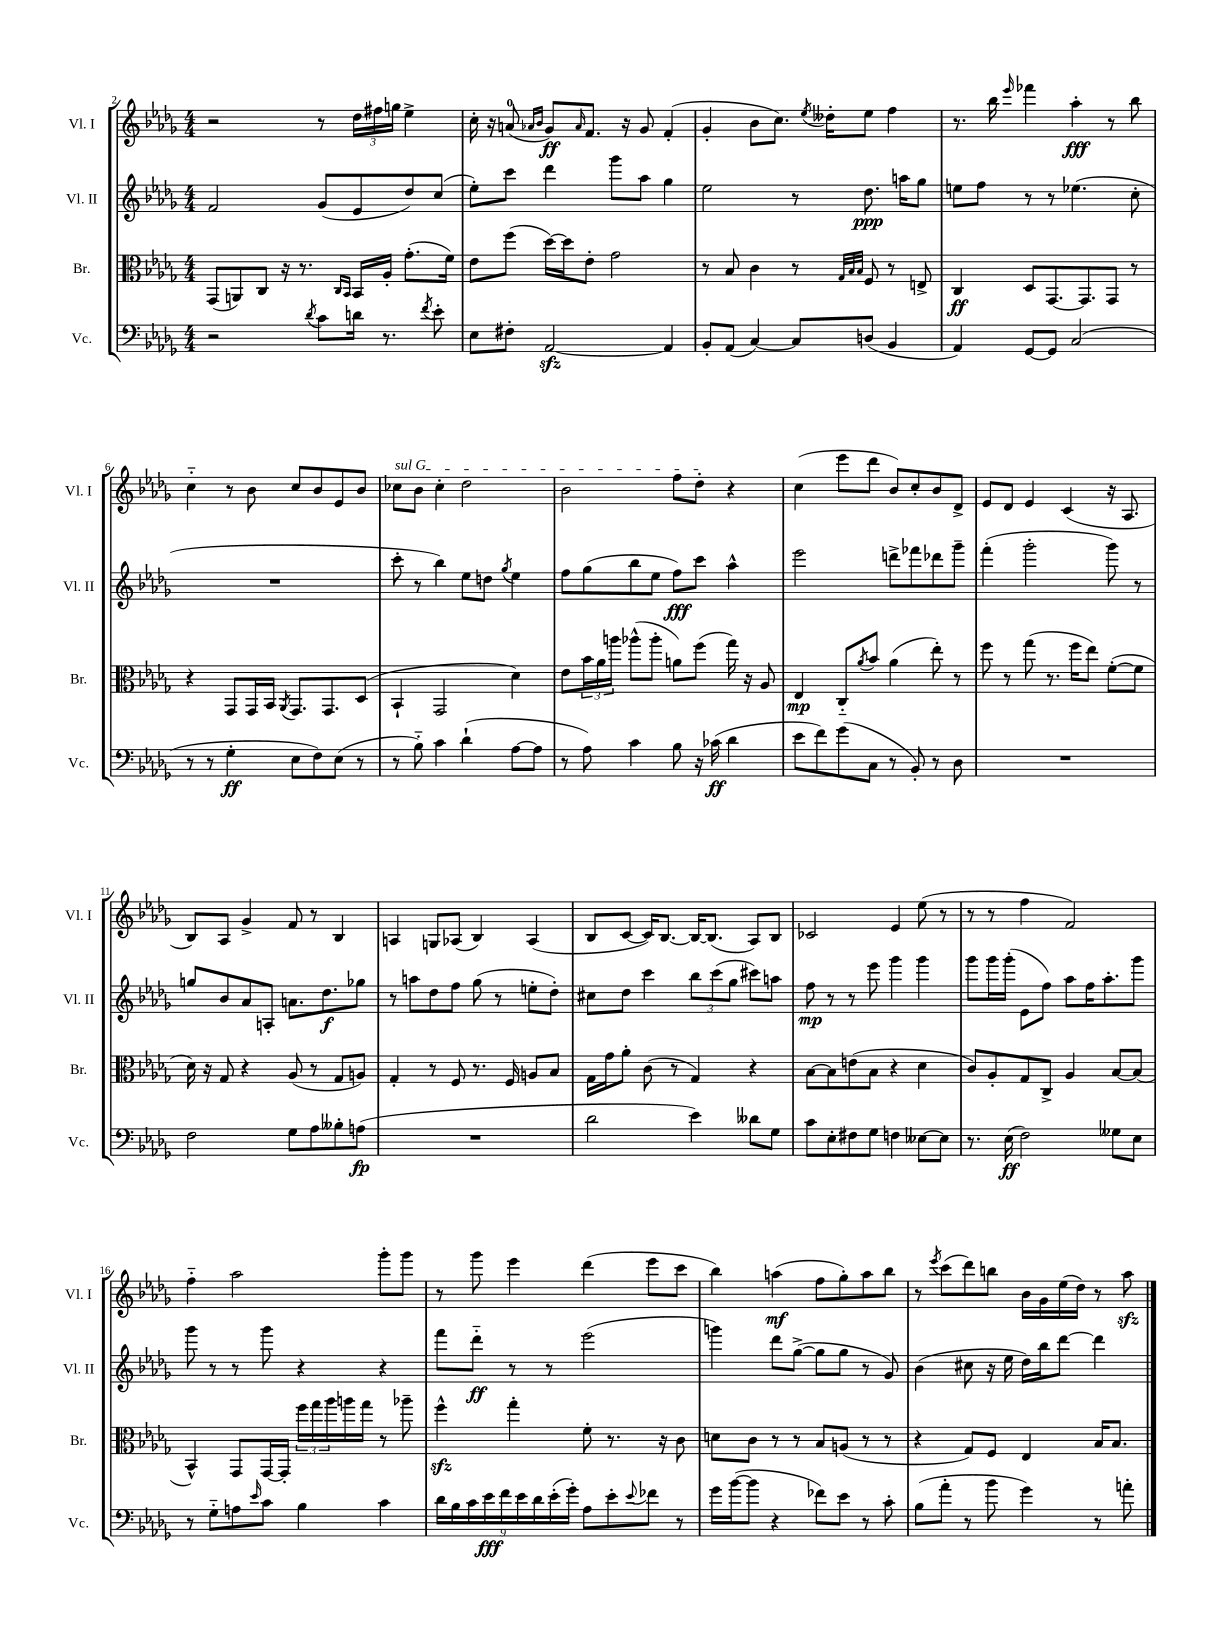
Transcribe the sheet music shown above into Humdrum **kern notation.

**kern	**kern	**kern	**kern
*staff4	*staff3	*staff2	*staff1
*clefF4	*clefC3	*clefG2	*clefG2
*k[b-e-a-d-g-]	*k[b-e-a-d-g-]	*k[b-e-a-d-g-]	*k[b-e-a-d-g-]
*M4/4	*M4/4	*M4/4	*M4/4
2r	(8GG-	2f	2r
.	8AA)	.	.
.	8C	.	.
.	16r	.	.
.	8.r	.	.
8qd-	.	.	.
8c	.	(8g-	8r
.	16qqC	.	.
.	16qqBB-	.	.
16d	16BB-	8e-	24dd-
.	.	.	24ff#
8.r	16A-'	.	.
.	.	.	24gg
.	(8.g-'	8dd-)	4ee-^
8qf	.	.	.
8e-'	.	(8cc	.
.	16f)	.	.
=	=	=	=
8E-	8e-	8ee-')	16cc'
.	.	.	16r
8F#'	(8ff	8ccc	(8a
.	.	.	16qqa-
.	.	.	16qqb-
[2AA-	[16dd-)	4ddd-	8g-)
.	16dd-]	.	.
.	.	.	16qqa-
.	8e-'	.	8.f
.	2g-	8ggg-	.
.	.	.	16r
.	.	8aa-	8g-
4AA-]	.	4gg-	(4f'
=	=	=	=
8BB-'	8r	2ee-	4g-'
(8AA-	8B-	.	.
[4C)	4c	.	8b-
.	.	.	8.cc)
8C]	8r	8r	.
.	.	.	8qee-
.	.	.	16dd--'
.	32qqG-	.	.
.	32qqB-	.	.
.	32qqB-	.	.
(8D	8F	8.dd-	8ee-
4BB-	8r	.	4ff
.	.	16aa	.
.	8E^	8gg-	.
=	=	=	=
4AA-)	4C	8ee	8.r
.	.	8ff	.
.	.	.	16bb-
.	.	.	16qqeee-
[8GG-	8D-	8r	4fff-
8GG-]	[8.GG-	8r	.
(2C	.	(4.ee-	4aa-'
.	8.GG-]	.	.
.	8GG-	.	8r
.	8r	8cc'	8bb-
=	=	=	=
8r	4r	1r	4cc'~
8r	.	.	.
4G-'	8GG-	.	8r
.	16GG-	.	8b-
.	16BB-	.	.
.	8qAA-	.	.
8E-	8.GG-	.	8cc
8F)	.	.	8b-
.	8.GG-	.	.
(8E-	.	.	8e-
8r	(8D-	.	8b-
=	=	=	=
8r	4BB-`	8ccc'	8cc-
8B-'~)	.	8r	8b-
4c	2GG-	4bb-)	4cc-'
(4d-`	.	8ee-	2dd-
.	.	8dd	.
.	.	8qgg-	.
[8A-	4d-)	4ee-	.
8A-]	.	.	.
=	=	=	=
8r	8e-	8ff	2b-
8A-)	24b-	(8gg-	.
.	24a-	.	.
.	24aa	.	.
4c	(8aa-^^	8bb-	.
.	8aa-'	8ee-	.
8B-	8a)	8ff)	8ff
16r	(8ff	8ccc	8dd-'
(16c-	.	.	.
4d-	16gg-)	4aa-^^	4r
.	16r	.	.
.	8A-	.	.
=	=	=	=
8e-	4E-	2eee-	(4cc
8f)	.	.	.
(8g-	8C'~	.	8eee-
.	8qa-	.	.
8C	8b-	.	8ddd-
8r	(4a-	8ddd^	8b-)
8BB-')	.	8fff-	8cc'
8r	8ee-')	8ddd-	8b-
8D-	8r	8ggg-~	8d-^
=	=	=	=
1r	8ff	(4fff'	8e-
.	8r	.	8d-
.	(8gg-	2ggg-'	4e-
.	8.r	.	.
.	.	.	(4c
.	16ff	.	.
.	8ee-)	.	.
.	([8f'	8ggg-)	16r
.	.	.	8.A-
.	8f]	8r	.
=	=	=	=
2F	16d-)	8gg	8B-)
.	16r	.	.
.	8G-	8b-	8A-
.	4r	8a-	4g-^
.	.	8A'	.
8G-	(8A-	8.a	8f
8A-	8r	.	8r
.	.	8.dd-	.
8B--'	8G-	.	4B-
(8A	8A)	8gg-	.
=	=	=	=
1r	4G-'	8r	4A
.	.	8aa	.
.	8r	8dd-	8G
.	8F	8ff	(8A-
.	8.r	(8gg-	4B-)
.	.	8r	.
.	16F	.	.
.	8A	8ee'	(4A-
.	8B-	8dd-')	.
=	=	=	=
2d-	16G-	8cc#	8B-
.	16g-	.	.
.	8a-'	8dd-	[8c
.	(8c	4ccc	16c])
.	.	.	[8.B-
.	8r	.	.
4e-)	4G-)	12bb-	16B-_
.	.	.	(8.B-]
.	.	(12ccc	.
.	.	12gg-	.
8d--	4r	8ccc#)	8A-)
8G-	.	8aa	8B-
=	=	=	=
8c	[8B-	8ff	2c-
8E-'	8B-]	8r	.
8F#	(8e	8r	.
8G-	8B-	8eee-	.
4F	4r	4ggg-	4e-
[8E--	4d-	4ggg-	(8ee-
8E--]	.	.	8r
=	=	=	=
8.r	8c)	8ggg-	8r
.	8A-'	16ggg-	8r
(16E-	.	(16ggg-'	.
2F)	8G-	8e-	4ff
.	8C^	8ff)	.
.	4A-	8aa-	2f)
.	.	16ff	.
.	.	8.aa-'	.
8G--	[8B-	.	.
8E-	(8B-]	8ggg-	.
=	=	=	=
8r	4BB-^^)	8ggg-	4ff'~
8G-'~	.	8r	.
8A	8GG-	8r	2aa-
16qqe-	.	.	.
8c	[16GG-	8ggg-	.
.	16GG-']	.	.
4B-	24ff	4r	.
.	24gg-	.	.
.	24aa-	.	.
.	16aa	.	.
.	16gg-	.	.
4c	8r	4r	8ggg-'
.	8aa-~	.	8ggg-
=	=	=	=
18d-	4ff^^	8fff	8r
18B-	.	.	.
18c	.	.	.
.	.	8ddd-'~	8ggg-
18e-	.	.	.
18f	.	.	.
.	4gg-'	8r	4eee-
18e-	.	.	.
18d-	.	.	.
.	.	8r	.
(18e-'	.	.	.
18g-')	.	.	.
8A-	8f'	(2eee-	(4ddd-
8e-'	8.r	.	.
8qqe-	.	.	.
8f-	.	.	8eee-
.	16r	.	.
8r	8c	.	8ccc
=	=	=	=
16g-	8d	4ggg)	4bb-)
([16b-	.	.	.
8b-]	8c	.	.
4r	8r	8ddd-	(4aa
.	8r	([8gg-^	.
8f-)	8B-	8gg-]	8ff
8e-	(8A	8gg-	8gg-')
8r	8r	8r	8aa
8c'	8r	8g-)	8bb-
=	=	=	=
(8B-	4r	(4b-	8r
.	.	.	8qeee-
8a-'	.	.	(8ccc
8r	8G-)	8cc#	8ddd-)
8b-	8F	16r	8bb
.	.	16ee-	.
4g-)	4E-	16dd-)	16b-
.	.	16bb-	16g-
.	.	[8ddd-	(16ee-
.	.	.	16dd-)
8r	16B-	4ddd-]	8r
.	8.B-	.	.
8a'	.	.	8aa-
==	==	==	==
*-	*-	*-	*-
